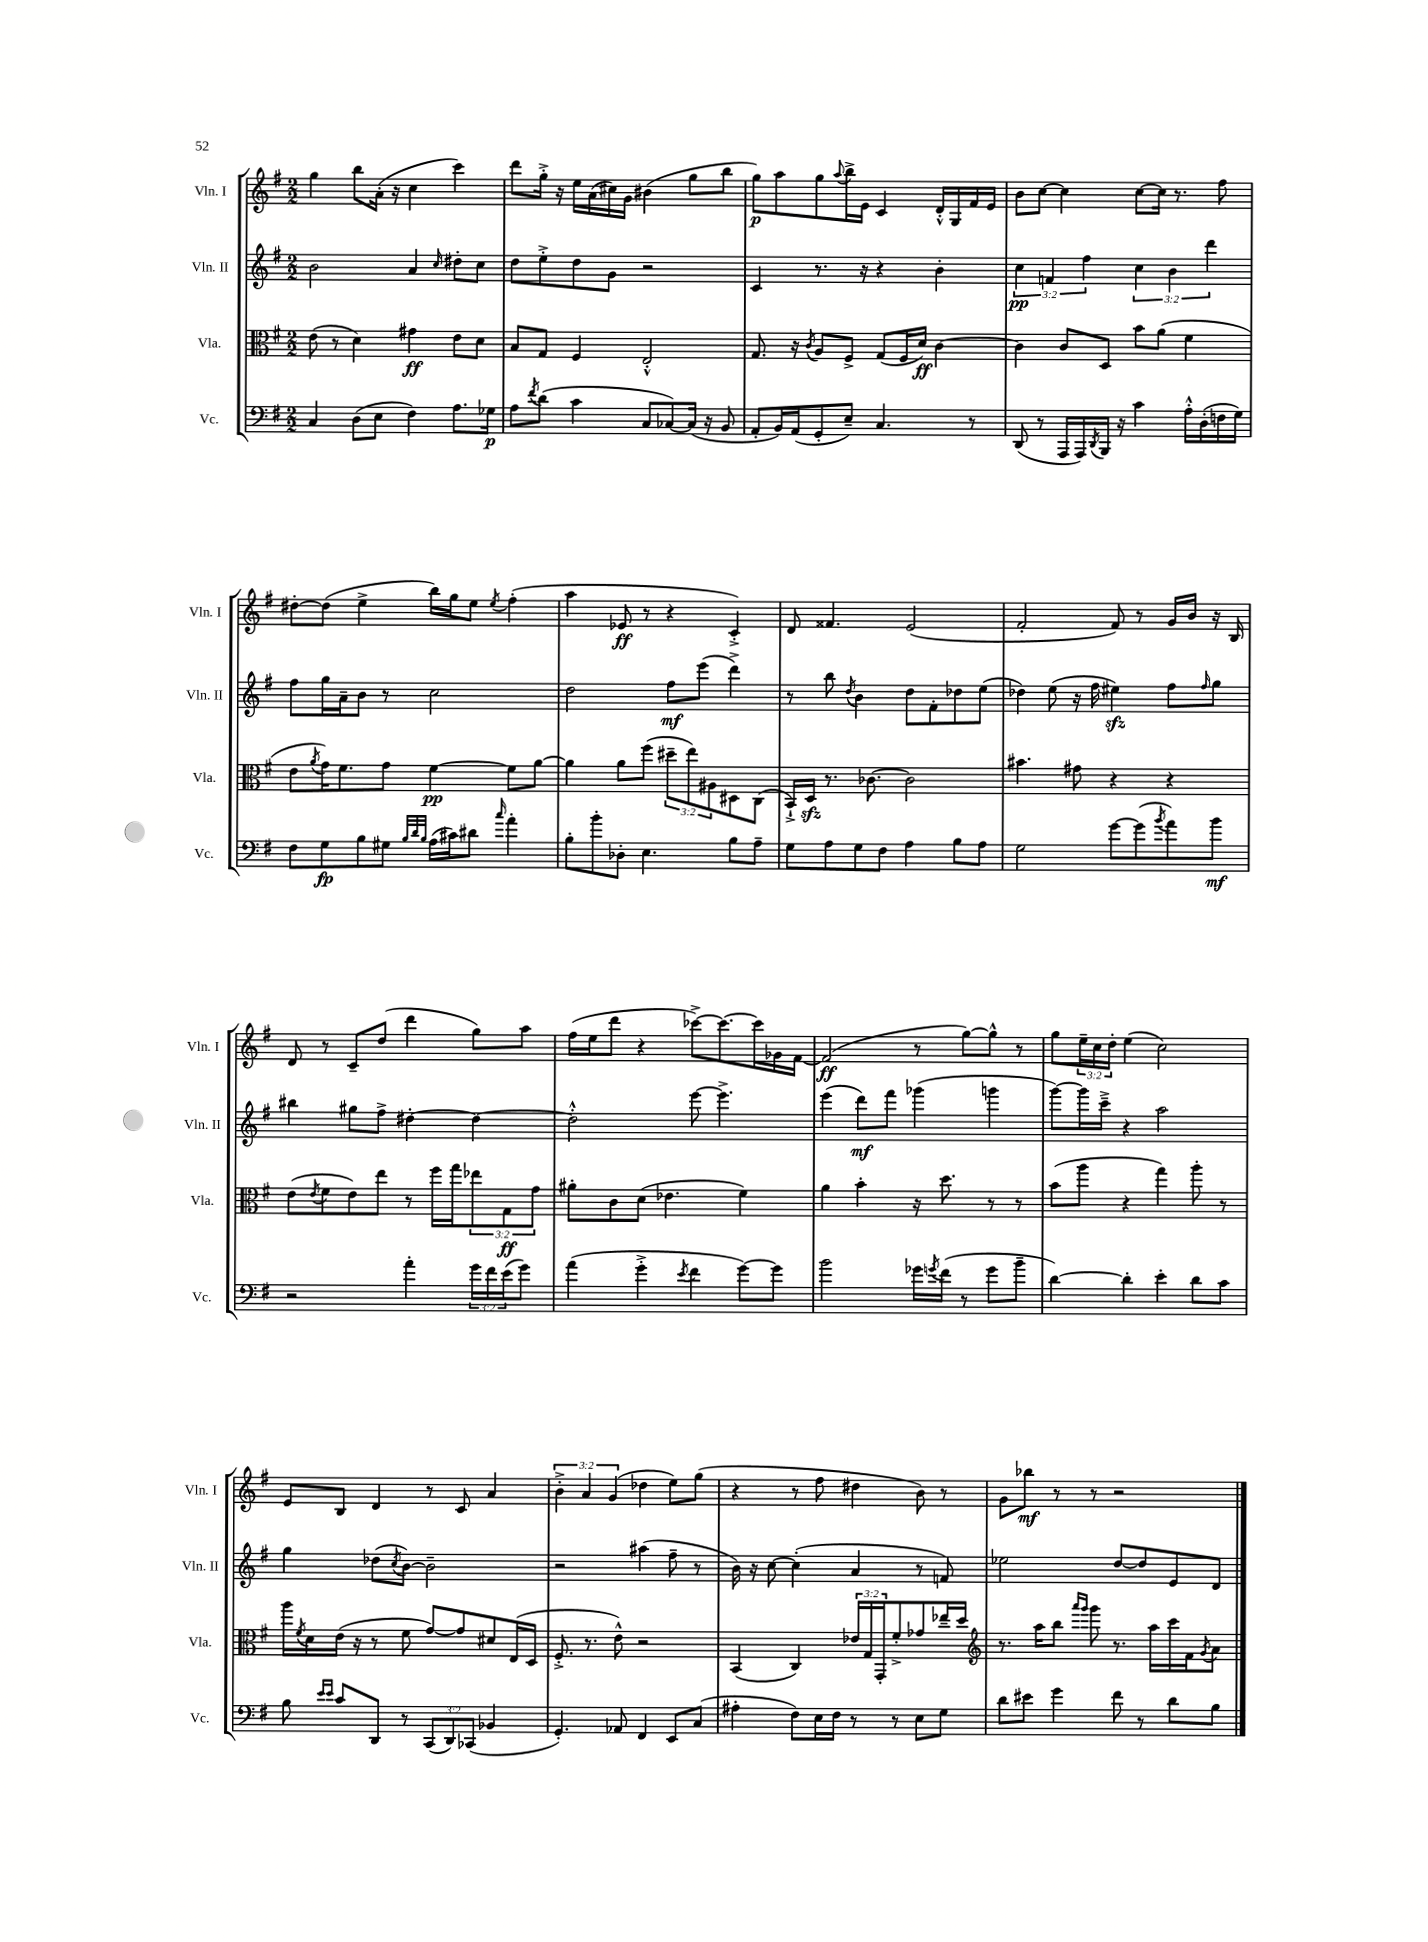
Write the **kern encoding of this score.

**kern	**kern	**kern	**kern
*staff4	*staff3	*staff2	*staff1
*clefF4	*clefC3	*clefG2	*clefG2
*k[f#]	*k[f#]	*k[f#]	*k[f#]
*M2/2	*M2/2	*M2/2	*M2/2
4C	(8e	2b	4gg
.	8r	.	.
(8D	4d)	.	8bb
8E	.	.	(16a'
.	.	.	16r
4F#)	4g#	4a	4cc
.	.	16qqcc	.
8.A	8e	8dd#'	4ccc)
.	8d	8cc	.
16G-	.	.	.
=	=	=	=
8A	8B	8dd	8ddd
8qf#	.	.	.
(8d	8G	8ee'^	16gg'^
.	.	.	16r
4c	4F#	8dd	16ee
.	.	.	(16a
.	.	8g	16cc#)
.	.	.	16g
8C	2E'^^	2r	(4b#
[8C-)	.	.	.
(16C-]	.	.	8gg
16r	.	.	.
8BB	.	.	8bb
=	=	=	=
8AA'	8.G	4c	8gg)
16BB)	.	.	8aa
(16AA	16r	.	.
.	8qc	.	.
8GG'	8A	8.r	8gg
.	.	.	8qqaa
8E~)	8F#^	.	16bb^
.	.	16r	16e
4.C	(8G	4r	4c
.	16F#	.	.
.	16d)	.	.
.	[4c	4b'	16d'^^
.	.	.	16G
8r	.	.	16f#
.	.	.	16e
=	=	=	=
(8DD	4c]	6cc	8b
8r	.	.	[8cc
.	.	6f	.
16AAA	8c	.	4cc]
16AAA)	.	.	.
.	.	6ff#	.
8qDD	.	.	.
16BBB	8D	.	.
16r	.	.	.
4c	8b	6cc	[8cc
.	(8a	.	16cc]
.	.	6b	.
.	.	.	8.r
16A'^^	4f#	.	.
(16D'	.	.	.
.	.	6ddd	.
16F	.	.	8ff#
16G)	.	.	.
=	=	=	=
8F#	8e	8ff#	[8dd#'
.	8qa	.	.
8G	16g)	16gg	(8dd#]
.	8.f#	16a~	.
8B	.	8b	4ee^
8G#	8g	8r	.
32qqB	.	.	.
32qqd	.	.	.
32qqB	.	.	.
(16A	[4f#	2cc	16bb)
16c#)	.	.	16gg
8d#	.	.	8ee
16qqcc	.	.	8qee
4a'	8f#]	.	(4ff#'
.	[8a	.	.
=	=	=	=
8B'	4a]	2dd	4aa
8b'	.	.	.
8D-'	8a	.	8e-
4.E	(8ff#	.	8r
.	12dd#~	8ff#	4r
.	12ee)	.	.
.	.	(8eee	.
.	12A#	.	.
8B	8D#	4ddd^)	4c'^)
8A~	(8C	.	.
=	=	=	=
8G	16BB`^)	8r	8d
.	16D	.	.
8A	8.r	8bb	4.f##
.	.	8qdd	.
8G	.	4b	.
.	[8.c-	.	.
8F#	.	.	.
4A	2c-]	8dd	(2e
.	.	8f#'	.
8B	.	8dd-	.
8A	.	(8ee	.
=	=	=	=
2G	4.b#	4dd-)	2f#'
.	.	(8ee	.
.	8g#	16r	.
.	.	16ff#	.
[8g	4r	4ee#)	8f#)
(8g]	.	.	8r
8qb	.	.	.
8a)	4r	8ff#	16g
.	.	.	16b
.	.	16qqff#	.
8b	.	8gg	16r
.	.	.	16B
=	=	=	=
2r	(8e	4bb#	8d
.	8qe	.	.
.	8f#	.	8r
.	8e)	8gg#	8c~
.	8ee	8ff#^	(8dd
4a'	8r	[4dd#'	4ddd
.	16ff#	.	.
.	16gg	.	.
24g	12ee-	4dd#_	8gg)
24f#	.	.	.
(24e	12G	.	.
8g)	.	.	8aa
.	12g	.	.
=	=	=	=
(4a	8a#'	2dd#'^^]	(16ff#
.	.	.	16ee
.	8c	.	8ddd
4g'^	(8d	.	4r
.	4.e-	.	.
8qe	.	.	.
4f#	.	[8eee	[8ccc-^)
.	.	4.eee^]	8.ccc-_
[8g)	4f#)	.	.
.	.	.	16ccc-]
8g]	.	.	16g-
.	.	.	[16f#
=	=	=	=
2b	4a	(4eee	(2f#]
.	4b'	8ddd)	.
.	.	8fff#	.
16g-	16r	(4ggg-	8r
8qg	.	.	.
(16f#	8.dd	.	.
8r	.	.	[8gg)
8g	8r	4ggg	8gg^^]
8b~	8r	.	8r
=	=	=	=
[4d)	(8b	[8ggg)	8gg
.	8aa	16ggg]	24ee~
.	.	.	24cc
.	.	16ccc~^	.
.	.	.	24dd'
4d']	4r	4r	(4ee
4e'	4gg)	2aa	2cc)
8d	8aa'	.	.
8c	8r	.	.
=	=	=	=
8B	16aa	4gg	8e
.	8qf#	.	.
.	16d	.	.
16qqe	.	.	.
16qqe	.	.	.
8c	(16e	.	8B
.	16r	.	.
8DD	8r	(8dd-	4d
.	.	8qcc	.
8r	8f#	[8b)	.
(12CC	[8g)	2b~]	8r
12DD)	.	.	.
.	8g]	.	8c
(12CC-	.	.	.
4BB-	8d#	.	4a
.	(16E	.	.
.	16D	.	.
=	=	=	=
4.GG')	8.F#'^	2r	6b'^
.	.	.	6a
.	8.r	.	.
.	.	.	(6g
8AA-	8e^^)	.	.
4FF#	2r	(4aa#	4dd-
8EE	.	8ff#~	8ee)
(8C	.	8r	(8gg
=	=	=	=
4A#'	(4BB	16b)	4r
.	.	16r	.
.	.	[8cc	.
8F#)	4C)	(4cc']	8r
16E	.	.	8ff#
16F#	.	.	.
8r	24e-	4a	4dd#
.	24G	.	.
.	24GG'	.	.
8r	8f#'^	.	.
8E	8g-	8r	8b)
8G	16ee-~	8f)	8r
.	16dd	.	.
=	=	=	=
*	*clefG2	*	*
8d	8.r	2ee-	8g
8e#	.	.	8bb-
.	16aa	.	.
4g	8bb	.	8r
.	16qqaaa	.	.
.	16qqggg	.	.
.	8ggg	.	8r
8f#	8.r	[8dd	2r
8r	.	8dd]	.
.	16aa	.	.
8d	16ccc	8e	.
.	16f#	.	.
.	8qg	.	.
8B	8a	8d	.
==	==	==	==
*-	*-	*-	*-
